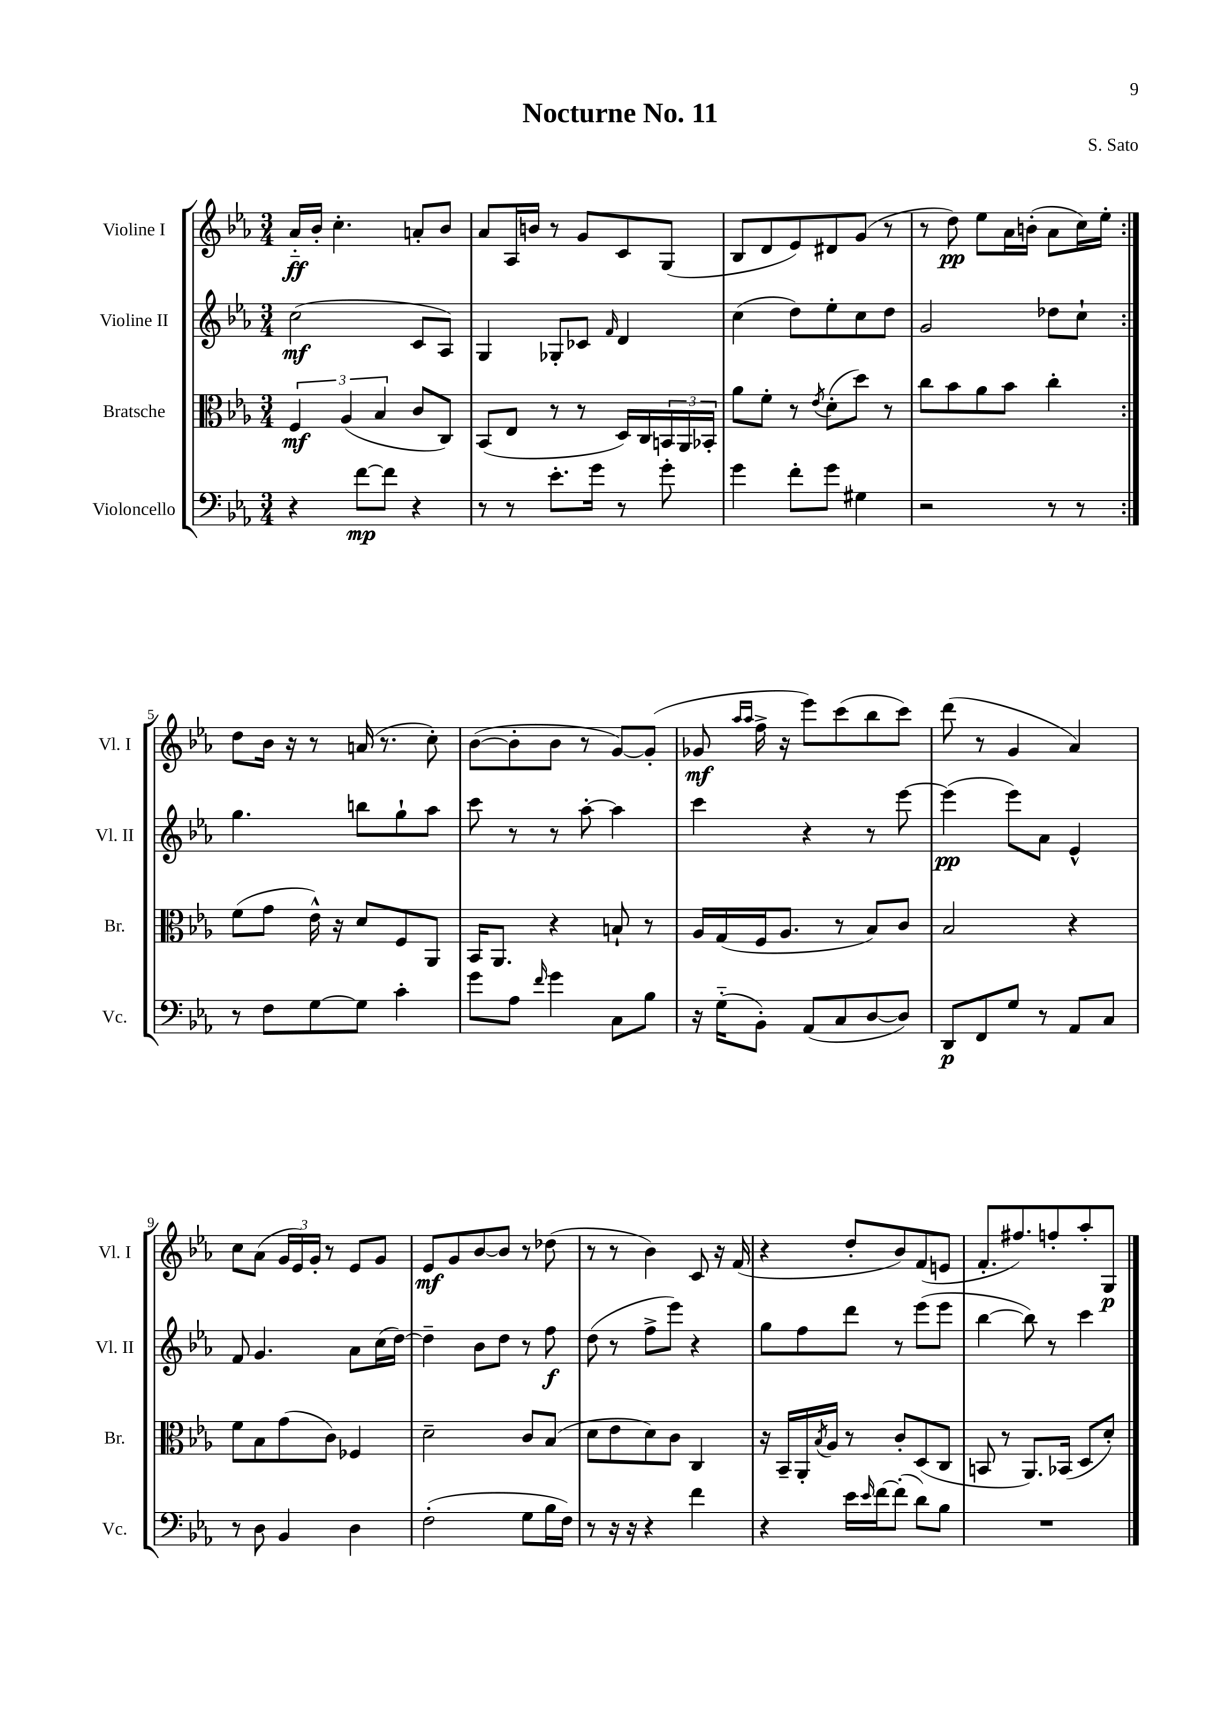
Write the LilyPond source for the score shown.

\header { title = "Nocturne No. 11" composer = "S. Sato" }
<<
\new StaffGroup <<
\new Staff = "s0" \with { instrumentName = "Violine I" shortInstrumentName = "Vl. I" } {
    \clef treble \key ees \major \numericTimeSignature \time 3/4
    \repeat volta 2 { aes'16-_\ff bes'16-. c''4.-. a'8-. bes'8 |
    aes'8 aes16 b'16 r8 g'8 c'8 g8( |
    bes8 d'8 ees'8) dis'8 g'8( r8 |
    r8 d''8\pp) ees''8 aes'16 b'16-.( aes'8 c''16) ees''16-. | }
    d''8 bes'16 r16 r8 a'16( r8. c''8-.) |
    bes'8~( bes'8-. bes'8 r8 g'8~) g'8-.( |
    ges'8\mf \grace { aes''16 aes''16 } f''16-> r16 ees'''8) c'''8( bes''8 c'''8) |
    d'''8( r8 g'4 aes'4) |
    c''8 aes'8( \tuplet 3/2 { g'16 ees'16) g'16-. } r8 ees'8 g'8 |
    ees'8\mf g'8 bes'8~ bes'8 r8 des''8( |
    r8 r8 bes'4) c'8 r16 f'16( |
    r4 d''8-. bes'8) f'8( e'8 |
    f'8.-. fis''8.) f''8-. aes''8-. g8\p \bar "|." |
}
\new Staff = "s1" \with { instrumentName = "Violine II" shortInstrumentName = "Vl. II" } {
    \clef treble \key ees \major \numericTimeSignature \time 3/4
    \repeat volta 2 { c''2\mf( c'8 aes8) |
    g4 ges8-. ces'8 \grace { f'16 } d'4 |
    c''4( d''8) ees''8-. c''8 d''8 |
    g'2 des''8 c''8-! | }
    g''4. b''8 g''8-! aes''8 |
    c'''8 r8 r8 aes''8~-. aes''4 |
    c'''4 r4 r8 ees'''8~ |
    ees'''4\pp( ees'''8) aes'8 ees'4-^ |
    f'8 g'4. aes'8 c''16( d''16~) |
    d''4-- bes'8 d''8 r8 f''8\f |
    d''8( r8 f''8-> ees'''8) r4 |
    g''8 f''8 d'''8 r8 ees'''8( ees'''8 |
    bes''4~ bes''8) r8 c'''4 \bar "|." |
}
\new Staff = "s2" \with { instrumentName = "Bratsche" shortInstrumentName = "Br." } {
    \clef alto \key ees \major \numericTimeSignature \time 3/4
    \repeat volta 2 { \tuplet 3/2 { f4\mf aes4( bes4 } c'8 c8) |
    bes,8( ees8 r8 r8 d16) c16 \tuplet 3/2 { b,16 aes,16 bes,16-. } |
    aes'8 f'8-. r8 \acciaccatura { ees'8 } d'8-.( d''8) r8 |
    c''8 bes'8 aes'8 bes'8 c''4-. | }
    f'8( g'8 ees'16-^) r16 d'8 f8 aes,8 |
    bes,16 aes,8. r4 b8-! r8 |
    aes16 g16( f16 aes8. r8 bes8) c'8 |
    bes2 r4 |
    f'8 bes8 g'8( c'8) fes4 |
    d'2-- c'8 bes8( |
    d'8 ees'8 d'8) c'8 c4 |
    r16 bes,16-- aes,16-. \acciaccatura { bes8 } aes16 r8 c'8-. d8( c8 |
    b,8 r8 aes,8.) bes,16( d8 d'8-.) \bar "|." |
}
\new Staff = "s3" \with { instrumentName = "Violoncello" shortInstrumentName = "Vc." } {
    \clef bass \key ees \major \numericTimeSignature \time 3/4
    \repeat volta 2 { r4 f'8~\mp f'8 r4 |
    r8 r8 ees'8.-. g'16 r8 g'8-. |
    g'4 f'8-. g'8 gis4 |
    r2 r8 r8 | }
    r8 f8 g8~ g8 c'4-. |
    g'8 aes8 \grace { f'16 } g'4 c8 bes8 |
    r16 g16-_( bes,8-.) aes,8( c8 d8~ d8) |
    d,8\p f,8 g8 r8 aes,8 c8 |
    r8 d8 bes,4 d4 |
    f2-.( g8 bes16 f16) |
    r8 r16 r16 r4 f'4 |
    r4 ees'16 \grace { ees'16 } f'16~ f'8-.( d'8) bes8 |
    R2. \bar "|." |
}
>>
>>
